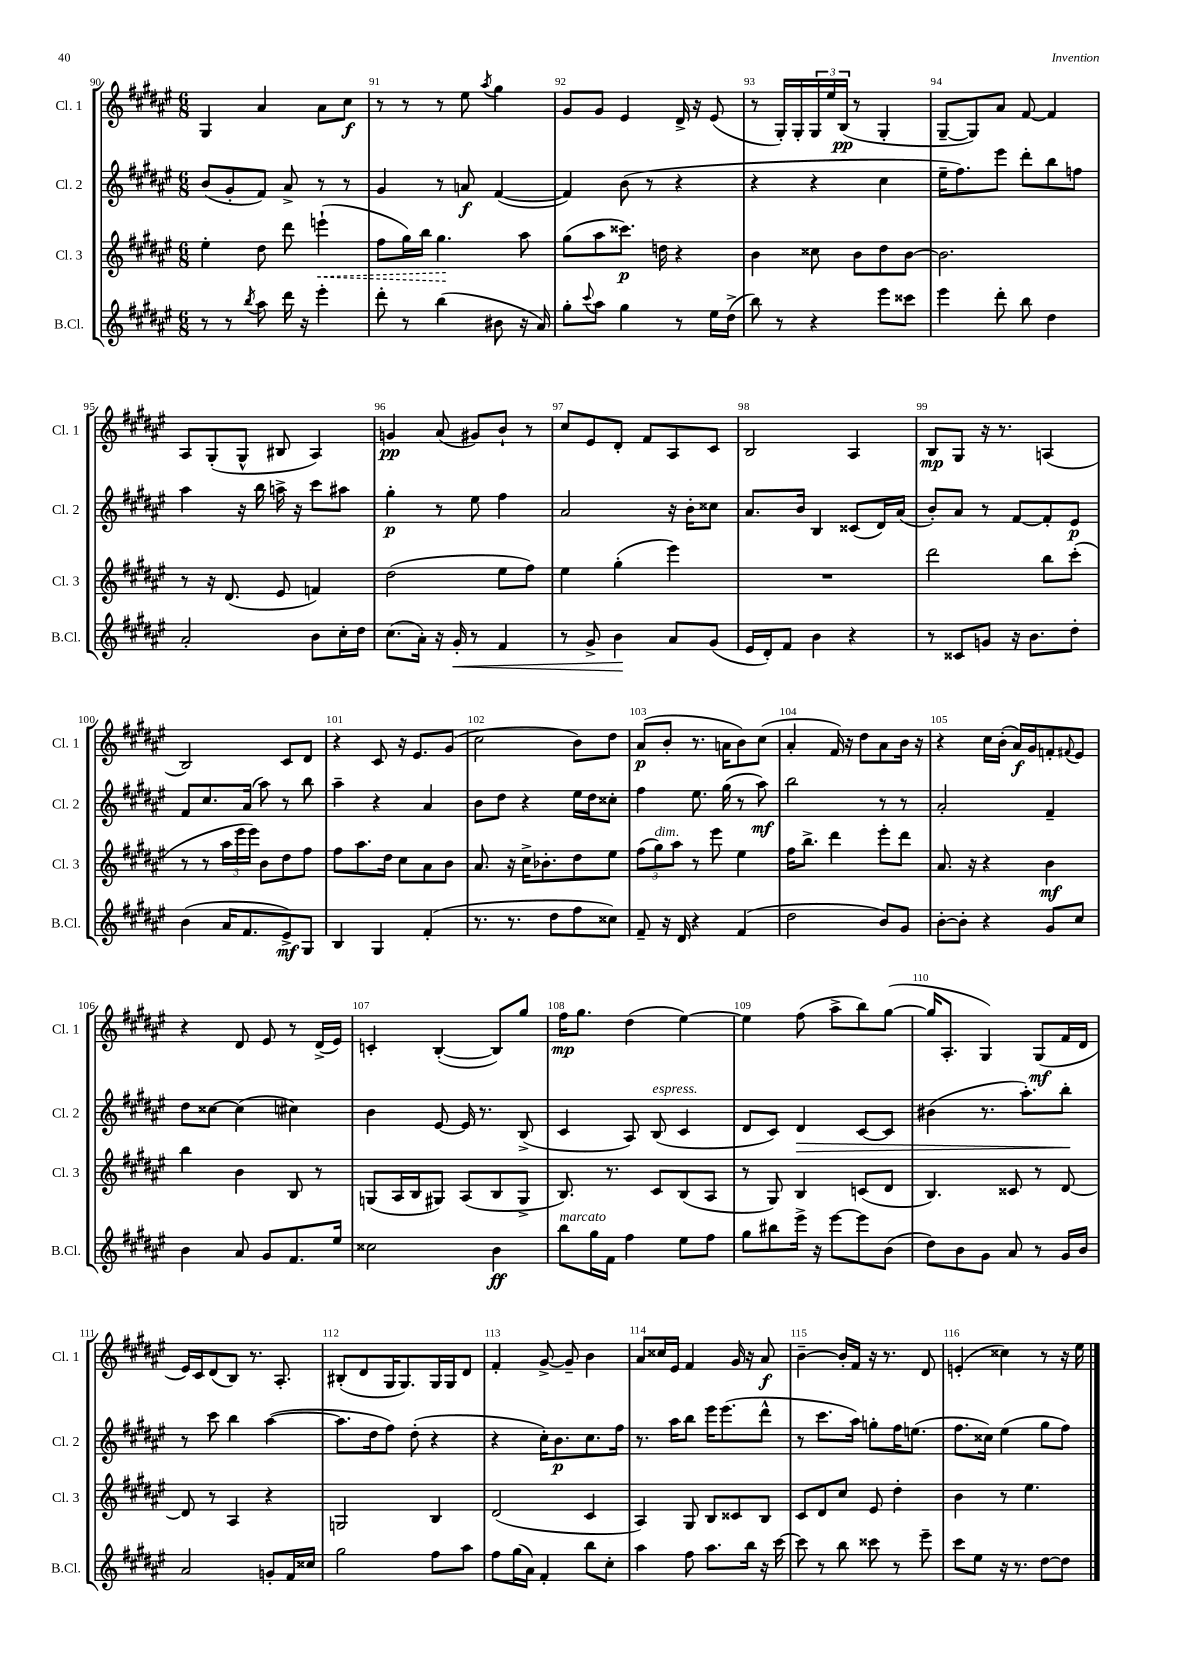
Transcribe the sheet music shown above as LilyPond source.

<<
\new StaffGroup <<
\new Staff = "s0" \with { instrumentName = "Cl. 1" shortInstrumentName = "Cl. 1" } {
    \clef treble \key fis \major \numericTimeSignature \time 6/8
    gis4 ais'4 ais'8 cis''8\f |
    r8 r8 r8 eis''8 \acciaccatura { ais''8 } gis''4 |
    gis'8 gis'8 eis'4 dis'16-> r16 eis'8( |
    r8 gis16-.) gis16-. \tuplet 3/2 { gis16 eis''16 b16\pp( } r8 gis4-. |
    gis8~-- gis8) ais'8 fis'8~ fis'4 |
    ais8 gis8-.( gis8-^ bis8 ais4) |
    g'4\pp ais'8( gis'8) b'8-! r8 |
    cis''8 eis'8 dis'8-. fis'8 ais8 cis'8 |
    b2 ais4 |
    b8\mp gis8 r16 r8. a4( |
    b2) cis'8 dis'8 |
    r4 cis'8 r16 eis'8. gis'8( |
    cis''2 b'8) dis''8 |
    ais'8\p( b'8-. r8. a'16 b'8) cis''8( |
    ais'4-. fis'16) r16 dis''8 ais'8 b'16 r16 |
    r4 cis''16 b'16-.( ais'16\f) gis'16 f'8-. \appoggiatura { fis'8 } eis'8 |
    r4 dis'8 eis'8 r8 dis'16->( eis'16) |
    c'4-. b4~-.( b8) gis''8 |
    fis''16\mp gis''8. dis''4( eis''4~) |
    eis''4 fis''8( ais''8-> b''8) gis''8~( |
    gis''16 ais8.-. gis4) gis8\mf( fis'16 dis'16 |
    eis'16) cis'16 dis'8( b8) r8. ais8.-. |
    bis8-.( dis'8 gis16 gis8.) gis16 gis16 dis'8 |
    fis'4-. gis'8~-> gis'8-- b'4 |
    ais'8 cisis''16 eis'16 fis'4 gis'16 r16 ais'8\f |
    b'4~-- b'16-. fis'16 r16 r8. dis'8 |
    e'4-.( cisis''4) r8 r16 eis''16 \bar "|." |
}
\new Staff = "s1" \with { instrumentName = "Cl. 2" shortInstrumentName = "Cl. 2" } {
    \clef treble \key fis \major \numericTimeSignature \time 6/8
    b'8( gis'8-. fis'8) ais'8-> r8 r8 |
    gis'4 r8 a'8\f fis'4~( |
    fis'4) b'8( r8 r4 |
    r4 r4 cis''4 |
    eis''16-- fis''8.) eis'''8 dis'''8-. b''8 f''8 |
    ais''4 r16 b''16 a''16-> r16 cis'''8 ais''8 |
    gis''4-.\p r8 eis''8 fis''4 |
    ais'2 r16 b'16-. cisis''8 |
    ais'8. b'16 b4 cisis'8( dis'16) ais'16( |
    b'8-.) ais'8 r8 fis'8~ fis'8-. eis'8\p |
    fis'8 cis''8. ais'16( ais''8) r8 b''8 |
    ais''4-- r4 ais'4 |
    b'8 dis''8 r4 eis''16 dis''16 cisis''8-. |
    fis''4 eis''8. gis''16( r8 ais''8\mf) |
    b''2 r8 r8 |
    ais'2-. fis'4-- |
    dis''8 cisis''8~ cisis''4( cis''4) |
    b'4 eis'8~ eis'16 r8. b8->( |
    cis'4 ais8) b8^\markup { \italic "espress." }( cis'4 |
    dis'8 cis'8) dis'4\> cis'8~ cis'8 |
    bis'4( r8. ais''8.-.) b''8-.\! |
    r8 cis'''8 b''4 ais''4~( |
    ais''8. dis''16 fis''8) dis''8-.( r4 |
    r4 cis''16-.) b'8.\p cis''8. fis''16 |
    r8. ais''16 b''8 eis'''16 eis'''8.( dis'''8-^ |
    r8 cis'''8. ais''16) g''8-. fis''16 e''8.( |
    fis''8. cisis''16) eis''4( gis''8 fis''8) \bar "|." |
}
\new Staff = "s2" \with { instrumentName = "Cl. 3" shortInstrumentName = "Cl. 3" } {
    \clef treble \key fis \major \numericTimeSignature \time 6/8
    eis''4-. dis''8 dis'''8 \once \override Hairpin.style = #'dashed-line e'''4-!\<( |
    fis''8 gis''16) b''16 gis''4.\! ais''8 |
    gis''8( ais''8 cisis'''8.\p) d''16 r4 |
    b'4 cisis''8 b'8 dis''8 b'8~ |
    b'2. |
    r8 r16 dis'8.( eis'8 f'4) |
    dis''2( eis''8 fis''8) |
    eis''4 gis''4-.( eis'''4) |
    R2. |
    dis'''2 b''8 cis'''8-.( |
    r8 r8 \tuplet 3/2 { ais''16 eis'''16 eis'''16) } b'8 dis''8 fis''8 |
    fis''8 ais''8. dis''16 cis''8 ais'8 b'8 |
    ais'8. r16 cis''16-> bes'8.-. dis''8 eis''8 |
    \tuplet 3/2 { fis''8( gis''8^\markup { \italic "dim." }) ais''8 } r8 eis'''8 eis''4 |
    fis''16 b''8.-> dis'''4 eis'''8-. dis'''8 |
    ais'8. r16 r4 b'4\mf |
    b''4 b'4 b8 r8 |
    g8( ais16 b16 gis8) ais8( b8 gis8-> |
    b8.) r8. cis'8 b8( ais8 |
    r8 gis8) b4 c'8( dis'8 |
    b4.) cisis'8 r8 dis'8~ |
    dis'8 r8 ais4 r4 |
    g2 b4 |
    dis'2( cis'4 |
    ais4) gis8 b8 cisis'8 b8 |
    cis'8 dis'8 cis''8 eis'8 dis''4-. |
    b'4 r8 eis''4. \bar "|." |
}
\new Staff = "s3" \with { instrumentName = "B.Cl." shortInstrumentName = "B.Cl." } {
    \clef treble \key fis \major \numericTimeSignature \time 6/8
    r8 r8 \acciaccatura { b''8 } ais''8 dis'''16 r16 eis'''4-. |
    dis'''8-. r8 b''4( bis'8 r16 ais'16) |
    gis''8-. \appoggiatura { cis'''8 } ais''8 gis''4 r8 eis''16 dis''16->( |
    b''8) r8 r4 eis'''8 cisis'''8 |
    eis'''4 dis'''8-. b''8 dis''4 |
    ais'2-. b'8 cis''16-. dis''16 |
    cis''8.( ais'16-.) r16 gis'16-.\< r8 fis'4 |
    r8 gis'8-> b'4\! ais'8 gis'8( |
    eis'16 dis'16-.) fis'8 b'4 r4 |
    r8 cisis'8 g'8 r16 b'8. dis''8-. |
    b'4( ais'16 fis'8. eis'8->\mf) gis8 |
    b4 gis4 fis'4-.( |
    r8. r8. dis''8 fis''8 cisis''8) |
    fis'8-- r16 dis'16 r4 fis'4( |
    dis''2 b'8) gis'8 |
    b'8~-. b'8-. r4 gis'8 cis''8 |
    b'4 ais'8 gis'8 fis'8. eis''16 |
    cisis''2 b'4\ff |
    b''8^\markup { \italic "marcato" } gis''16 fis'16 fis''4 eis''8 fis''8 |
    gis''8 bis''8 eis'''16-> r16 eis'''8~ eis'''8 b'8( |
    dis''8) b'8 gis'8 ais'8 r8 gis'16 b'16 |
    ais'2 g'8-. fis'16 cisis''16 |
    gis''2 fis''8 ais''8 |
    fis''8 gis''16( ais'16) fis'4-. b''8 cis''8-. |
    ais''4 fis''8 ais''8. b''16 r16 cis'''16~ |
    cis'''8 r8 b''8 cisis'''8 r8 eis'''8-- |
    cis'''8 eis''8 r16 r8. dis''8~ dis''8 \bar "|." |
}
>>
>>
\layout { \context { \Score currentBarNumber = #90 \override BarNumber.break-visibility = ##(#f #t #t) barNumberVisibility = #all-bar-numbers-visible } }
